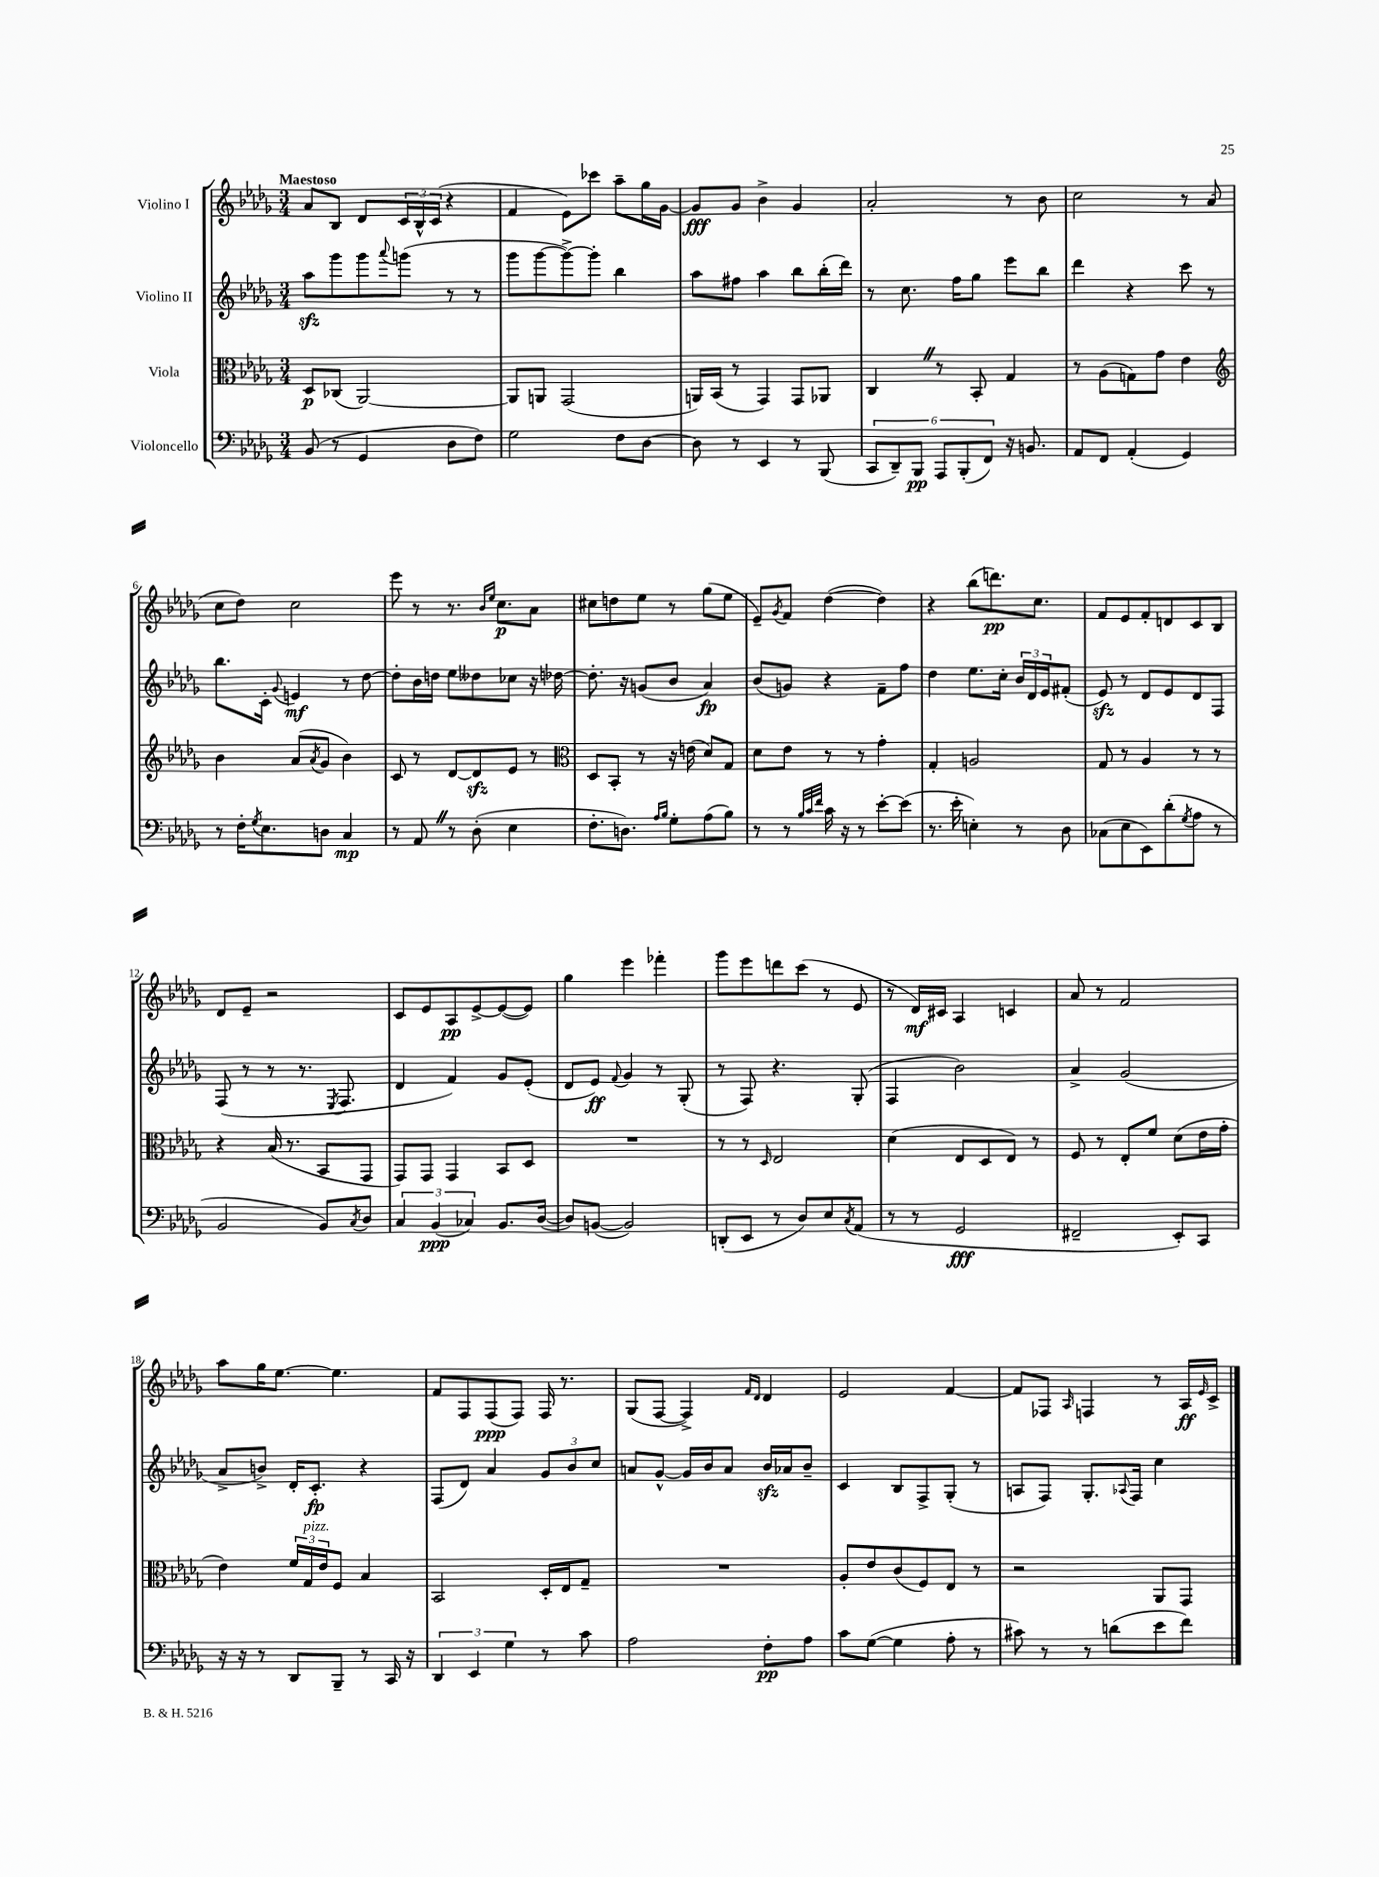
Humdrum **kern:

**kern	**kern	**kern	**kern
*staff4	*staff3	*staff2	*staff1
*clefF4	*clefC3	*clefG2	*clefG2
*k[b-e-a-d-g-]	*k[b-e-a-d-g-]	*k[b-e-a-d-g-]	*k[b-e-a-d-g-]
*M3/4	*M3/4	*M3/4	*M3/4
(8BB-/	8D-/L	8aa-\L	8a-/L
8r	(8C-/J	8ggg-\	8B-/J
4GG-/	[2AA-/)	8ggg-\	8d-/L
.	.	8qqaaa-/	.
.	.	(8ggg\J	24c/L
.	.	.	24B-^^/
.	.	.	(24c/JJ
8D-\L	.	8r	4r
8F\J)	.	8r	.
=	=	=	=
2G-\	8AA-/]L	8ggg-\L	4f/
.	8AA/J	[8ggg-\	.
.	(2GG-/	8ggg-^\_)	8e-\L)
.	.	8ggg-'\]J	8ccc-\J
8F\L	.	4bb-\	8aa-~\L
[8D-\J	.	.	16gg-\L
.	.	.	[16g-\JJ
=	=	=	=
8D-\]	16AA/LL)	8aa-\L	8g-/]L
.	(16BB-/JJ	.	.
8r	8r	8ff#\J	8g-/J
4EE-/	4GG-/)	4aa-\	4b-^\
8r	8GG-/L	8bb-\L	4g-/
(8BBB-/	8AA-/J	(16bb-'\L	.
.	.	16ddd-\JJ)	.
=	=	=	=
12CC/L	4C/	8r	2a-'/
12DD-~/)	.	.	.
.	.	8.cc\	.
12BBB-/J	.	.	.
12AAA-/L	8r	.	.
.	.	16ff\LK	.
(12BBB-'/	.	.	.
.	8BB-'/	8gg-\J	.
12FF/J)	.	.	.
16r	4G-/	8eee-\L	8r
8.BB/	.	.	.
.	.	8bb-\J	8b-\
=	=	=	=
8AA-/L	8r	4ddd-\	2cc\
8FF/J	(8A-\L	.	.
(4AA-'/	8G\)	4r	.
.	8g-\J	.	.
4GG-/)	4e-\	8ccc\	8r
.	.	8r	(8a-/
=	=	=	=
*	*clefG2	*	*
8r	4b-\	8.bb-\L	8cc\L
16F'\LK	.	.	8dd-\J)
8qG-/	.	.	.
8.E-\	.	16c'\Jk	.
.	.	8qqg-/	.
.	(8a-/L	4e/	2cc\
.	8qa-/	.	.
8D\J	8g-/J	.	.
4C/	4b-\)	8r	.
.	.	[8dd-\	.
=	=	=	=
8r	8c/	8dd-'\]L	8eee-\
8AA-/	8r	16b-\L	8r
.	.	16dd\JJ	.
8r	[8d-/L	8ee-\L	8.r
(8D-'\	8d-/]	8dd--\	.
.	.	.	16qqb-/LL
.	.	.	16qqee-/JJ
.	.	.	8.cc\L
4E-\	8e-/J	8cc-\J	.
.	8r	16r	8a-\J
.	.	[16dd-\	.
=	=	=	=
*	*clefC3	*	*
8.F'\L	8D-/L	8.dd-'\]	8cc#\L
.	8BB-'/J	.	8dd\
8.D\J)	.	16r	.
.	8r	(8g/L	8ee-\J
16qqA-/LL	.	.	.
16qqB-/JJ	.	.	.
8G-'\L	16r	8b-/J	8r
.	(16e\	.	.
(8A-\	8d-/L)	4a-/)	(8gg-\L
8B-\J)	8G-/J	.	8ee-\J
=	=	=	=
8r	8d-\L	(8b-/L	8e-~/L)
.	.	.	8qg-/
8r	8e-\J	8g/J)	8f/J
32qqB-/LLL	.	.	.
32qqc/	.	.	.
32qqf/JJJ	.	.	.
16c\	8r	4r	([4dd-\
16r	.	.	.
8r	8r	.	.
[8e-'\L	4g-'\	8f~\L	4dd-\])
(8e-\]J	.	8ff\J	.
=	=	=	=
8.r	4G-'/	4dd-\	4r
16e-'\	.	.	.
4E'\)	2A/	8.ee-\L	(8bb-\L
.	.	.	8.ddd\)
.	.	16cc'\Jk	.
8r	.	24b-/LL	.
.	.	24d-/	.
.	.	.	8.cc\J
.	.	24e-/J	.
8D-\	.	(8f#'/J	.
=	=	=	=
(8C-\L	8G-/	8e-/)	8f/L
8E-\	8r	8r	8e-/
8EE-\)	4A-/	8d-/L	8f'/
(8d-'\	.	8e-/	8d/
8qG-/	.	.	.
8A-\J	8r	8d-/	8c/
8r	8r	8F/J	8B-/J
=	=	=	=
2BB-/	4r	(8F/	8d-/L
.	.	8r	8e-~/J
.	(16B-/	8r	2r
.	8.r	.	.
.	.	8.r	.
8BB-/L)	8BB-/L	.	.
.	.	8qE-/	.
.	.	8.F/	.
8qC/	.	.	.
8D-/J	8GG-/J	.	.
=	=	=	=
6C/	8GG-/L)	4d-/	8c/L
.	8GG-/J	.	8e-/
(6BB-/	.	.	.
.	4GG-/	4f/)	8A-/
6C-/)	.	.	.
.	.	.	[8e-^/
8.BB-/L	8BB-/L	8g-/L	(8e-/_
.	8D-/J	(8e-'/J	8e-/]J)
([16D-/Jk	.	.	.
=	=	=	=
8D-/]L)	2.r	8d-/L	4gg-\
([8BB/J	.	8e-/J)	.
.	.	8qqf/	.
2BB/])	.	4g-/	4eee-\
.	.	8r	4fff-'\
.	.	(8G-'/	.
=	=	=	=
(8DD'/L	8r	8r	8ggg-\L
8EE-/J	8r	8F/)	8eee-\
.	16qqD-/	.	.
8r	2E-/	4.r	8ddd\
8D-/L)	.	.	(8ccc\J
8E-/	.	.	8r
8qC/	.	.	.
(8AA-/J	.	(8G-'/	8e-/
=	=	=	=
8r	(4d-\	4F/	8r
8r	.	.	16d-/LL)
.	.	.	16c#/JJ
2GG-/	8E-/L	2b-\)	4A-/
.	8D-/	.	.
.	8E-/J)	.	4c/
.	8r	.	.
=	=	=	=
2FF#~/	8F/	4a-^/	8a-/
.	8r	.	8r
.	8E-'/L	(2g-/	2f/
.	8f/J	.	.
8EE-'/L)	(8d-\L	.	.
8CC/J	16e-\L	.	.
.	16g-'\JJ	.	.
=	=	=	=
16r	4e-\)	8a-^/L	8aa-\L
16r	.	.	.
8r	.	8b^/J)	16gg-\K
.	.	.	[8.ee-\J
8DD-/L	24f/LL	16d-'/LK	.
.	24G-/	.	.
.	.	8.c'/J	.
.	24e-/J	.	.
8BBB-~/J	8F/J	.	4.ee-\]
8r	4B-/	4r	.
16CC/	.	.	.
16r	.	.	.
=	=	=	=
6DD-/	2BB-/	(8F/L	8f/L
.	.	8d-/J)	8F/
6EE-/	.	.	.
.	.	4a-/	(8F/
6G-\	.	.	.
.	.	.	8F/J)
8r	16D-'/LL	12g-/L	16F/
.	16E-/J	.	8.r
.	.	12b-/	.
8c\	8G-~/J	.	.
.	.	12cc/J	.
=	=	=	=
2A-\	2.r	8a/L	(8G-/L
.	.	[8g-^^/J	[8F/J
.	.	16g-/]LL	4F^/])
.	.	16b-/J	.
.	.	8a/J	.
.	.	.	16qqf/LL
.	.	.	16qqd-/JJ
8F'\L	.	16b-/LL	4d-/
.	.	16a-/J	.
8A-\J	.	8b-~/J	.
=	=	=	=
8c\L	8A-'/L	4c/	2e-/
([8G-\J	8e-/	.	.
4G-\]	(8c/	8B-/L	.
.	8F/)	8F^/	.
8A-'\	8E-/J	(8G-'/J	[4f/
8r	8r	8r	.
=	=	=	=
8c#\)	2r	8A/L	8f/]L
8r	.	8F/J)	8F-/J
.	.	.	16qqA-/
8r	.	8.G-'/L	4F/
(8d\L	.	.	.
.	.	8qqA-/	.
.	.	16F/Jk	.
8e-\	8AA-/L	4cc\	8r
8f\J)	8GG-/J	.	16A-/LL
.	.	.	16qqe-/
.	.	.	16c^/JJ
==	==	==	==
*-	*-	*-	*-
